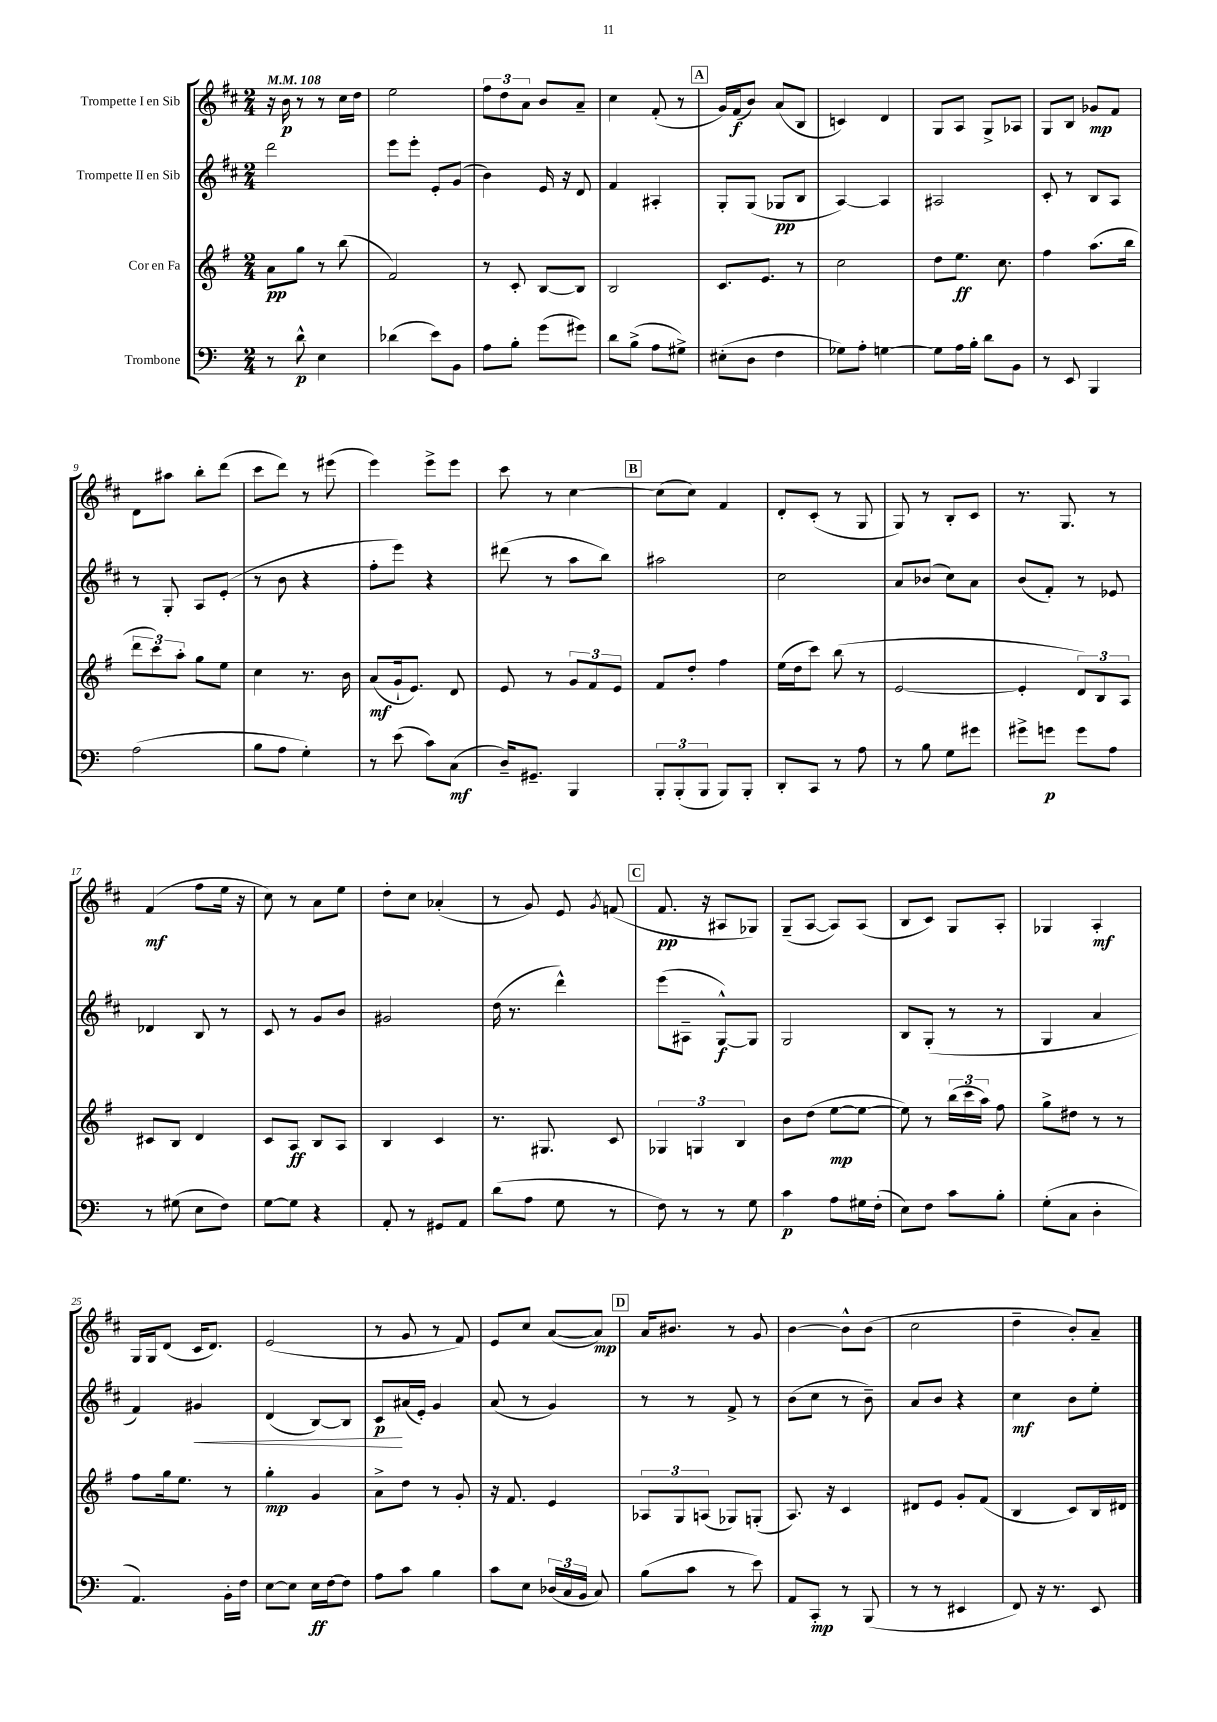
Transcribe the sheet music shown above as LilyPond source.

<<
\new StaffGroup <<
\new Staff = "s0" \with { instrumentName = "Trompette I en Sib" } {
    \clef treble \key d \major \numericTimeSignature \time 2/4 \tempo 4 = 108
    \autoBeamOff r16 b'16\p r8 r8 cis''16[ d''16] |
    e''2 |
    \tuplet 3/2 { fis''8[ d''8 a'8] } b'8[ a'8]-- |
    cis''4 fis'8-.( r8 |
    \mark \markup { \box "A" } g'16[) fis'16\f( b'8]) a'8[( b8] |
    c'4) d'4 |
    g8[ a8] g8[-> aes8] |
    g8[ b8] ges'8[\mp fis'8] |
    d'8[ ais''8] b''8[-. d'''8]( |
    cis'''8[ d'''8]) r8 eis'''8( |
    e'''4) e'''8[-> e'''8] |
    cis'''8 r8 cis''4~ |
    \mark \markup { \box "B" } cis''8[( cis''8]) fis'4 |
    d'8[-. cis'8]-.( r8 g8 |
    g8) r8 b8[-. cis'8] |
    r8. g8. r8 |
    fis'4\mf( fis''8[ e''16] r16 |
    cis''8) r8 a'8[ e''8] |
    d''8[-. cis''8] aes'4-.( |
    r8 g'8) e'8 \acciaccatura { g'8 } f'8( |
    \mark \markup { \box "C" } fis'8.\pp r16 ais8[ ges8]) |
    g8[--( a8]~ a8[) a8]( |
    b8[ cis'8]) g8[ a8]-. |
    ges4 a4-.\mf |
    g16[ g16 d'8]( cis'16[ d'8.]) |
    e'2( |
    r8 g'8 r8 fis'8) |
    e'8[ cis''8] a'8[~( a'8]\mp) |
    \mark \markup { \box "D" } a'16[ bis'8.] r8 g'8 |
    b'4~ b'8[-^ b'8]( |
    cis''2 |
    d''4-- b'8[-.) a'8]-- \bar "|." |
}
\new Staff = "s1" \with { instrumentName = "Trompette II en Sib" } {
    \clef treble \key d \major \numericTimeSignature \time 2/4
    \autoBeamOff d'''2 |
    e'''8[ e'''8]-. e'8[-. g'8]( |
    b'4) e'16 r16 d'8 |
    fis'4 ais4-. |
    \mark \markup { \box "A" } g8[-. g8]( ges8[\pp b8] |
    a4~) a4 |
    ais2 |
    cis'8-. r8 b8[ a8] |
    r8 g8-. a8[ e'8]-.( |
    r8 b'8 r4 |
    fis''8[-. e'''8]) r4 |
    dis'''8( r8 a''8[ b''8]) |
    \mark \markup { \box "B" } ais''2 |
    cis''2 |
    a'8[ bes'8]( cis''8[) a'8] |
    b'8[( fis'8]-.) r8 ees'8 |
    des'4 b8 r8 |
    cis'8 r8 g'8[ b'8] |
    gis'2 |
    d''16( r8. d'''4-^) |
    \mark \markup { \box "C" } e'''8[( ais8]-- g8[~-^\f) g8] |
    g2 |
    b8[ g8]-.( r8 r8 |
    g4 a'4 |
    fis'4) gis'4\< |
    d'4( b8[~) b8] |
    cis'8[\p\! ais'16( e'16]-.) g'4 |
    a'8( r8 g'4) |
    \mark \markup { \box "D" } r8 r8 fis'8-> r8 |
    b'8[( cis''8] r8 b'8--) |
    a'8[ b'8] r4 |
    cis''4\mf b'8[ e''8]-. \bar "|." |
}
\new Staff = "s2" \with { instrumentName = "Cor en Fa" } {
    \clef treble \key g \major \numericTimeSignature \time 2/4
    \autoBeamOff a'8[\pp g''8] r8 b''8( |
    fis'2) |
    r8 c'8-. b8[~ b8] |
    b2 |
    \mark \markup { \box "A" } c'8.[ e'8.] r8 |
    c''2 |
    d''8[ e''8.]\ff c''8. |
    fis''4 a''8.[( b''16] |
    \tuplet 3/2 { d'''8[ c'''8) a''8]-. } g''8[ e''8] |
    c''4 r8. b'16 |
    a'8[\mf( g'16-! e'8.]) d'8 |
    e'8 r8 \tuplet 3/2 { g'8[ fis'8 e'8] } |
    \mark \markup { \box "B" } fis'8[ d''8]-. fis''4 |
    e''16[( d''16 c'''8]) b''8( r8 |
    e'2~ |
    e'4-. \tuplet 3/2 { d'8[) b8 a8] } |
    cis'8[ b8] d'4 |
    c'8[ a8]\ff b8[ a8] |
    b4 c'4 |
    r8. gis8. c'8 |
    \mark \markup { \box "C" } \tuplet 3/2 { ges4 g4 b4 } |
    b'8[ d''8]( e''8[~\mp e''8]~ |
    e''8) r8 \tuplet 3/2 { b''16[( c'''16 a''16]) } fis''8 |
    g''8[-> dis''8] r8 r8 |
    fis''8[ g''16 e''8.] r8 |
    g''4-.\mp g'4 |
    a'8[-> d''8] r8 g'8-. |
    r16 fis'8. e'4 |
    \mark \markup { \box "D" } \tuplet 3/2 { aes8[ g8 a8]( } ges8[) g8]-.( |
    a8.) r16 c'4 |
    dis'8[ e'8] g'8[-. fis'8]( |
    b4 c'8[) b16 dis'16] \bar "|." |
}
\new Staff = "s3" \with { instrumentName = "Trombone" } {
    \clef bass \key c \major \numericTimeSignature \time 2/4
    \autoBeamOff r8 d'8-^\p e4 |
    des'4( e'8[) b,8] |
    a8[ b8]-. g'8[( gis'8]) |
    d'8[ b8]->( a8[ gis8]->) |
    \mark \markup { \box "A" } eis8[-.( d8] f4 |
    ges8[) a8]-. g4~ |
    g8[ a16 b16]-. d'8[ b,8] |
    r8 e,8 b,,4 |
    a2( |
    b8[ a8] g4-.) |
    r8 e'8( c'8[) c8]\mf( |
    d16[--) gis,8.]-- b,,4 |
    \mark \markup { \box "B" } \tuplet 3/2 { b,,8[-. b,,8-.( b,,8] } b,,8[) b,,8]-. |
    d,8[-. c,8] r8 a8 |
    r8 b8 g8[ gis'8] |
    gis'8[-> g'8]\p g'8[ a8] |
    r8 gis8( e8[ f8]) |
    g8[~ g8] r4 |
    a,8-. r8 gis,8[ a,8] |
    d'8[( a8] g8 r8 |
    \mark \markup { \box "C" } f8) r8 r8 g8 |
    c'4\p a8[ gis16 f16]-.( |
    e8[) f8] c'8[ b8]-. |
    g8[-.( c8] d4-. |
    a,4.) b,16[-. f16] |
    e8[~ e8] e16[\ff f16~ f8] |
    a8[ c'8] b4 |
    c'8[ e8] \tuplet 3/2 { des16[( c16 b,16] } c8) |
    \mark \markup { \box "D" } b8[( c'8] r8 e'8) |
    a,8[ c,8]-.\mp r8 b,,8( |
    r8 r8 eis,4 |
    f,8) r16 r8. e,8 \bar "|." |
}
>>
>>
